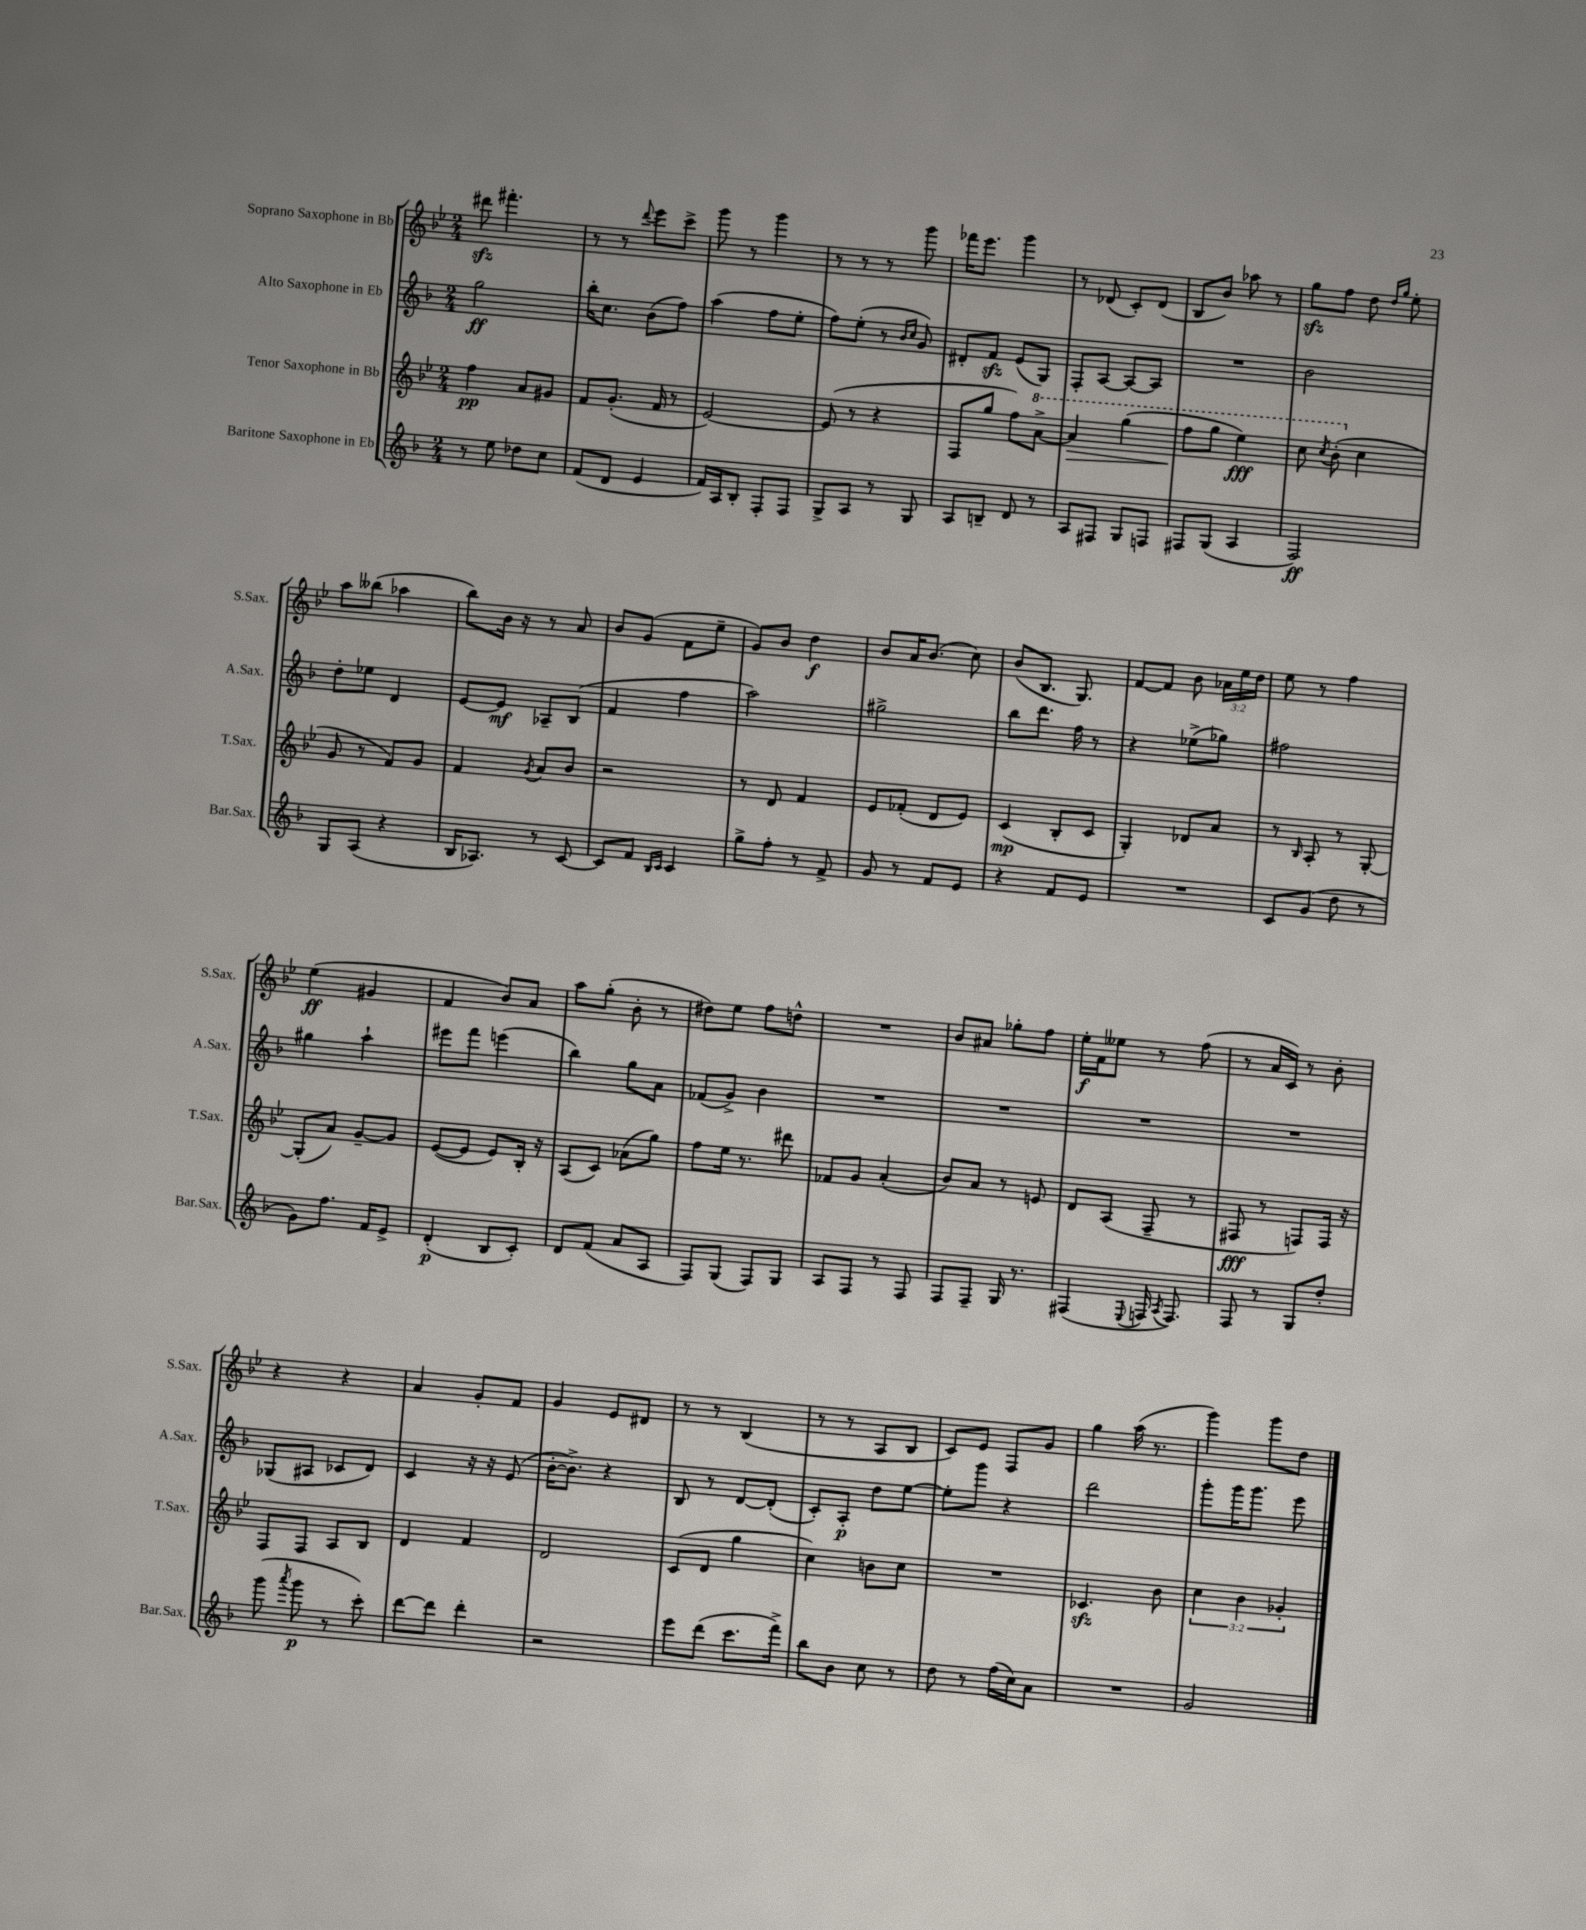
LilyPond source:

<<
\new StaffGroup <<
\new Staff = "s0" \with { instrumentName = "Soprano Saxophone in Bb" shortInstrumentName = "S.Sax." } {
    \clef treble \key bes \major \numericTimeSignature \time 2/4 \override Staff.TupletNumber.text = #tuplet-number::calc-fraction-text
    \autoBeamOff dis'''8\sfz fis'''4.-. |
    r8 r8 \appoggiatura { d'''8 } ees'''8[ c'''8]-> |
    g'''8 r8 g'''4 |
    r8 r8 r8 g'''8 |
    fes'''16[ ees'''8.] g'''4 |
    r8 des'8( c'8[-.) des'8]( |
    bes8[ bes'8]) aes''8 r8 |
    g''8[\sfz f''8] d''8 \grace { d''16[ g''16] } ees''8-. |
    a''8[ beses''8]( aes''4 |
    bes''8[) bes'16] r16 r8 a'8 |
    bes'8[ g'8]( f'8[ ees''8]-- |
    g'8[) bes'8] d''4\f |
    bes'8[ a'16 bes'8.]( c''8) |
    bes'8[( bes8.] g8.) |
    f'8[~ f'8] bes'8 \tuplet 3/2 { aes'16[ ees''16 d''16] } |
    ees''8 r8 f''4 |
    ees''4\ff( gis'4 |
    f'4 bes'8[) a'8] |
    a''8[ g''8]-.( bes'8-. r8 |
    dis''8[) ees''8] f''8[ d''8]-^ |
    R2 |
    bes'8[ ais'8] ges''8[-. f''8] |
    ees''16[-.\f f'16 eeses''8] r8 f''8( |
    r8 a'16[ c'16]) r8 bes'8-. |
    r4 r4 |
    a'4 g'8[-. f'8] |
    g'4 ees'8[ dis'8] |
    r8 r8 bes4( |
    r8 r8 a8[ bes8] |
    c'8[) ees'8] f8[ g'8] |
    g''4 a''16( r8. |
    g'''4) g'''8[ d''8] \bar "|." |
}
\new Staff = "s1" \with { instrumentName = "Alto Saxophone in Eb" shortInstrumentName = "A.Sax." } {
    \clef treble \key f \major \numericTimeSignature \time 2/4
    \autoBeamOff g''2\ff |
    bes''16[-. c''8.] bes'8[( f''8]) |
    a''4( f''8[ e''8]-. |
    f''8[) e''8]-.( r8 \grace { bes'16[ c''16] } g'8) |
    dis'8[-. f'8]\sfz e'8[( g8]) |
    f8[-. a8]~ a8[~ a8] |
    R2 |
    bes'2 |
    d''8[-. ees''8] d'4 |
    e'8[~ e'8]\mf aes8[-- bes8]( |
    f'4 f''4 |
    a''2) |
    gis''2-> |
    bes''8[ d'''8.] f''16 r8 |
    r4 ees''8[->( ges''8]) |
    fis''2 |
    gis''4 a''4-! |
    eis'''8[ f'''8] e'''4( |
    bes''4) g''8[ a'8] |
    fes'8[( g'8]->) bes'4 |
    R2 |
    R2 |
    R2 |
    R2 |
    ges8[( ais8] ces'8[ d'8]) |
    c'4 r16 r16 e'8( |
    bes'16[~-. bes'8.]->) r4 |
    bes8 r8 d'8[~ d'8]-.( |
    c'8[-.) a8]-.\p d''8[ e''8]~ |
    e''8[-. g'''8] r4 |
    d'''2 |
    g'''8[-. g'''16 g'''8.] e'''8 \bar "|." |
}
\new Staff = "s2" \with { instrumentName = "Tenor Saxophone in Bb" shortInstrumentName = "T.Sax." } {
    \clef treble \key bes \major \numericTimeSignature \time 2/4 \override Staff.TupletNumber.text = #tuplet-number::calc-fraction-text
    \autoBeamOff f''4\pp a'8[ gis'8] |
    f'8[ g'8.]-.( f'16 r8 |
    ees'2~) |
    ees'8( r8 r4 |
    f8[ g''8] f''8[) \ottava #1 a''8]~-> |
    a''4\> g'''4( |
    f'''8[\! g'''8] ees'''4\fff) |
    c'''8 \acciaccatura { c'''8 } bes''8-.( \ottava #0 c''4 |
    g'8 r8 f'8[) g'8] |
    f'4 \acciaccatura { g'8 } a'8[ bes'8] |
    r2 |
    r8 d'8 f'4 |
    ees'8[ fes'8]-.( d'8[ ees'8]) |
    c'4\mp( bes8[-. c'8] |
    g4-.) des'8[ a'8] |
    r8 \grace { bes16 } a8-. r8 g8~-. |
    g8[-.( a'8]) g'8[~-- g'8] |
    ees'8[~( ees'8] ees'8[) bes16]-. r16 |
    a8[( c'8]) aes'8[( g''8]) |
    f''8[ ees''16] r8. dis'''8 |
    fes'8[ g'8] a'4-.( |
    bes'8[) a'8] r8 e'8 |
    d'8[ a8]( f8-- r8 |
    fis8\fff r8 f8[) f16] r16 |
    f8[ f8] a8[ bes8] |
    d'4 f'4 |
    d'2 |
    c'8[( d'8] g''4 |
    c''4) b'8[ c''8] |
    R2 |
    ces'4.\sfz bes'8 |
    \tuplet 3/2 { c''4 bes'4 ges'4-. } \bar "|." |
}
\new Staff = "s3" \with { instrumentName = "Baritone Saxophone in Eb" shortInstrumentName = "Bar.Sax." } {
    \clef treble \key f \major \numericTimeSignature \time 2/4
    \autoBeamOff r8 e''8 des''8[ c''8] |
    f'8[( d'8] e'4 |
    f'16[) a16 bes8]-. f8[-. f8] |
    g8[-> a8] r8 g8 |
    a8[ b8]-- d'8 r8 |
    a8[ fis8] g8[ f8] |
    fis8[ g8]( a4 |
    f2\ff) |
    g8[ a8]( r4 |
    bes16[ aes8.]) r8 c'8~ |
    c'8[ f'8] \grace { bes16[ c'16] } c'4 |
    g''8[-> f''8]-. r8 f'8-> |
    g'8 r8 f'8[ e'8] |
    r4 f'8[ e'8] |
    R2 |
    c'8[ g'8]( d''8 r8 |
    g'8[) f''8.] f'16[ e'8]-> |
    d'4-.\p( bes8[ c'8]-.) |
    d'8[ f'8]( a'8[ a8] |
    f8[) g8]( f8[) g8] |
    a8[ f8] r8 f8 |
    f8[ f8]-- g16 r8. |
    fis4( \appoggiatura { e8 } f16 \acciaccatura { a8 } f8.) |
    f8 r8 g8[ d''8]-. |
    g'''8( \acciaccatura { a'''8 } g'''8\p r8 c'''8-.) |
    d'''8[~ d'''8] d'''4-. |
    r2 |
    e'''8[ d'''8]( c'''8.[ f'''16]->) |
    bes''8[ bes'8] c''8 r8 |
    d''8 r8 f''16[( c''16) a'8] |
    R2 |
    g'2 \bar "|." |
}
>>
>>
\layout { \context { \Score \remove "Bar_number_engraver" } }
